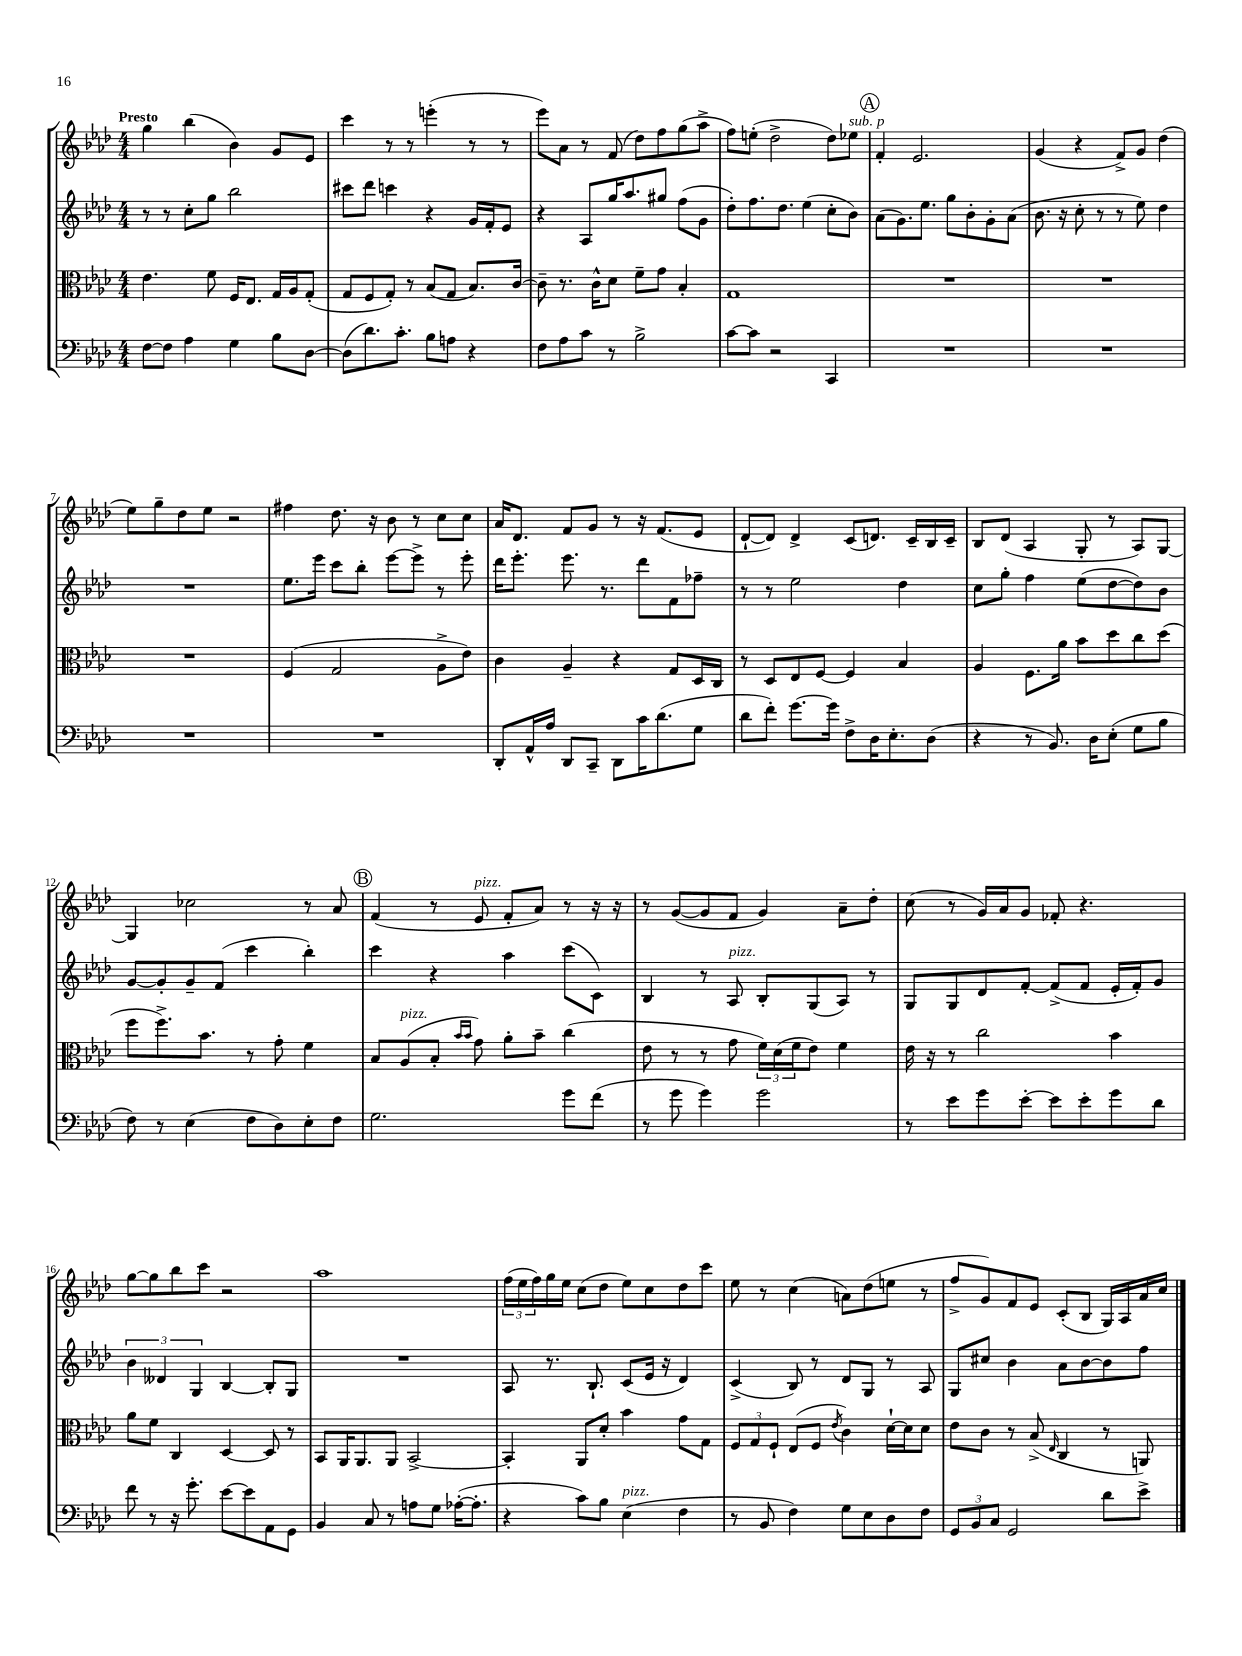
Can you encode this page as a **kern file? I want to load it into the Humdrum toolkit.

**kern	**kern	**kern	**kern
*staff4	*staff3	*staff2	*staff1
*clefF4	*clefC3	*clefG2	*clefG2
*k[b-e-a-d-]	*k[b-e-a-d-]	*k[b-e-a-d-]	*k[b-e-a-d-]
*M4/4	*M4/4	*M4/4	*M4/4
[8F\L	4.e-\	8r	4gg\
8F\]J	.	8r	.
4A-\	.	8cc'\L	(4bb-\
.	8f\	8gg\J	.
4G\	16F/LK	2bb-\	4b-\)
.	8.E-/J	.	.
8B-\L	16G/LL	.	8g/L
.	16A-/J	.	.
[8D-\J	(8G'/J	.	8e-/J
=	=	=	=
(8D-\]L	8G/L	8ccc#\L	4ccc\
8.d-\)	8F/	8ddd-\J	.
.	8G'/J)	4ccc\	8r
8.c'\J	.	.	.
.	8r	.	8r
8B-\L	(8B-/L	4r	(4eee'\
8A\J	8G/J	.	.
4r	8.B-/L)	16g/LL	8r
.	.	16f'/J	.
.	.	8e-/J	8r
.	[16c/Jk	.	.
=	=	=	=
8F\L	8c~\]	4r	8eee-\L)
8A-\	8.r	.	8a-\J
8c\J	.	8A-/L	8r
.	16c^^\LK	.	.
8r	8d-\J	16gg/K	(8f/
.	.	8.aa-/	.
2B-^\	8f~\L	.	8dd-\L)
.	8g\J	8gg#/J	8ff\
.	4B-'/	(8ff\L	(8gg\
.	.	8g\J	8aa-^\J
=	=	=	=
[8c\L	1G	8dd-'\L)	8ff\L)
8c\]J	.	8.ff\	(8ee'\J
2r	.	.	2dd-^\
.	.	8.dd-\J	.
.	.	(4ee-\	.
4CC/	.	8cc'\L	8dd-\L)
.	.	8b-\J)	8ee-\J
=	=	=	=
1r	1r	(8a-\L	4f'/
.	.	8.g\)	.
.	.	.	2.e-/
.	.	8.ee-\J	.
.	.	8gg\L	.
.	.	8b-'\	.
.	.	8g'\	.
.	.	(8a-\J	.
=	=	=	=
1r	1r	8.b-\	(4g/
.	.	16r	.
.	.	8cc'\	4r
.	.	8r	.
.	.	8r	8f^/L)
.	.	8ee-\)	8g/J
.	.	4dd-\	(4dd-\
=	=	=	=
1r	1r	1r	8ee-\L)
.	.	.	8gg~\
.	.	.	8dd-\
.	.	.	8ee-\J
.	.	.	2r
=	=	=	=
1r	(4F/	8.ee-\L	4ff#\
.	.	16eee-\Jk	.
.	2G/	8ccc\L	8.dd-\
.	.	8bb-'\J	.
.	.	.	16r
.	.	[8eee-\L	8b-\
.	.	8eee-^\]J	8r
.	8A-^\L	8r	8cc\L
.	8e-\J)	8eee-'\	8cc\J
=	=	=	=
8DD-'/L	4c\	16ddd-\LK	16a-/LK
.	.	8.eee-'\J	8.d-/J
16AA-^^/L	.	.	.
16A-/JJ	.	.	.
8DD-/L	4A-~/	8.eee-\	8f/L
8CC~/J	.	.	8g/J
.	.	8.r	.
8DD-\L	4r	.	8r
16c\K	.	8ddd-\L	16r
(8.d-\	.	.	(8.f/L
.	8G/L	8f\	.
8G\J	16D-/L	8ff-~\J	8e-/J
.	16C/JJ	.	.
=	=	=	=
8d-\L	8r	8r	[8d-`/L
8f'\J)	8D-/L	8r	8d-/]J)
[8.g\L	8E-/	2ee-\	4d-^/
.	[8F/J	.	.
16g\]Jk	.	.	.
8F^\L	4F/]	.	(8c/L
16D-\K	.	.	8.d/J)
8.E-'\	.	.	.
.	4B-/	4dd-\	.
.	.	.	16c~/LL
(8D-\J	.	.	16B-/
.	.	.	16c~/JJ
=	=	=	=
4r	4A-/	8cc\L	8B-/L
.	.	8gg'\J	(8d-/J
8r	8.F\L	4ff\	4A-/
8.BB-/)	.	.	.
.	16a-\Jk	.	.
.	8b-\L	(8ee-\L	8G'/
16D-\LK	.	.	.
(8E-'\J	8dd-\	[8dd-\	8r
8G\L	8cc\	8dd-\])	8A-/L)
8B-\J	(8dd-\J	8b-\J	[8G/J
=	=	=	=
8F\)	8ff\L	[8g/L	4G/]
8r	8.ff^\)	8g'/]	.
(4E-\	.	8g~/	2cc-\
.	8.b-\J	.	.
.	.	(8f/J	.
8F\L	8r	4ccc\	.
8D-\)	8g'\	.	.
8E-'\	4f\	4bb-'\)	8r
8F\J	.	.	8a-/
=	=	=	=
2.G\	8B-/L	4ccc\	(4f/
.	(8A-/	.	.
.	8B-'/J	4r	8r
.	16qqb-/LL	.	.
.	16qqb-/JJ	.	.
.	8g\)	.	8e-/
.	8a-'\L	4aa-\	8f'/L
.	8b-~\J	.	8a-/J)
8g\L	(4cc\	(8ccc\L	8r
(8f\J	.	8c\J)	16r
.	.	.	16r
=	=	=	=
8r	8e-\	4B-/	8r
8g\	8r	.	([8g/L
4g\)	8r	8r	8g/]
.	8g\	8A-/	8f/J
2g\	24f\LL)	8B-'/L	4g/)
.	(24d-\	.	.
.	24f\J	.	.
.	8e-\J)	(8G/	.
.	4f\	8A-/J)	8a-~\L
.	.	8r	8dd-'\J
=	=	=	=
8r	16e-\	8G/L	(8cc\
.	16r	.	.
8e-\L	8r	8G/	8r
8g\	2cc\	8d-/	16g/LL)
.	.	.	16a-/J
[8e-'\J	.	[8f'/J	8g/J
8e-\]L	.	(8f^/]L	8f-'/
8e-'\	.	8f/J	4.r
8g\	4b-\	16e-'/LL	.
.	.	16f'/J)	.
8d-\J	.	8g/J	.
=	=	=	=
8f\	8a-\L	6b-\	[8gg\L
8r	8f\J	.	8gg\]
.	.	6d--/	.
16r	4C/	.	8bb-\
8.g'\	.	.	.
.	.	6G/	.
.	.	.	8ccc\J
[8e-\L	[4D-/	[4B-/	2r
8e-\]	.	.	.
8AA-\	8D-/]	8B-'/]L	.
8GG\J	8r	8G/J	.
=	=	=	=
4BB-/	8BB-/L	1r	1aa-
.	16AA-/K	.	.
.	8.AA-/	.	.
8C/	.	.	.
8r	8AA-/J	.	.
8A\L	[2BB-^/	.	.
8G\J	.	.	.
([16A-'\LK	.	.	.
8.A-'\]J	.	.	.
=	=	=	=
4r	4BB-'/]	8A-/	(24ff\LL
.	.	.	24ee-\
.	.	.	24ff\)
.	.	8.r	16gg\
.	.	.	16ee-\JJ
8c\L)	8AA-/L	.	(8cc\L
.	.	8.B-`/	.
8B-\J	8d-'/J	.	8dd-\J
(4E-\	4b-\	(8c/L	8ee-\L)
.	.	16e-/Jk	8cc\
.	.	16r	.
4F\	8g\L	4d-/)	8dd-\
.	8G\J	.	8ccc\J
=	=	=	=
8r	12F/L	(4c^/	8ee-\
.	12G/	.	.
8BB-/	.	.	8r
.	12F`/J	.	.
4F\)	(8E-/L	8B-/)	(4cc\
.	8F/J	8r	.
.	8qe-/	.	.
8G\L	4c\)	8d-/L	8a\L)
8E-\	.	8G/J	(8dd-\
8D-\	[16d-`\LL	8r	8ee\J
.	16d-\]J	.	.
8F\J	8d-\J	8A-/	8r
=	=	=	=
12GG/L	8e-\L	8G/L	8ff^/L
12BB-/	.	.	.
.	8c\J	8cc#/J	8g/)
12C/J	.	.	.
2GG/	8r	4b-\	8f/
.	(8B-^/	.	8e-/J
.	16qqE-/	.	.
.	4C/	8a-\L	(8c'/L
.	.	[8b-\	8B-/J
8d-\L	8r	8b-\]	16G/LL)
.	.	.	16A-/
8e-^\J	8AA/)	8ff\J	16a-/
.	.	.	16cc/JJ
==	==	==	==
*-	*-	*-	*-
